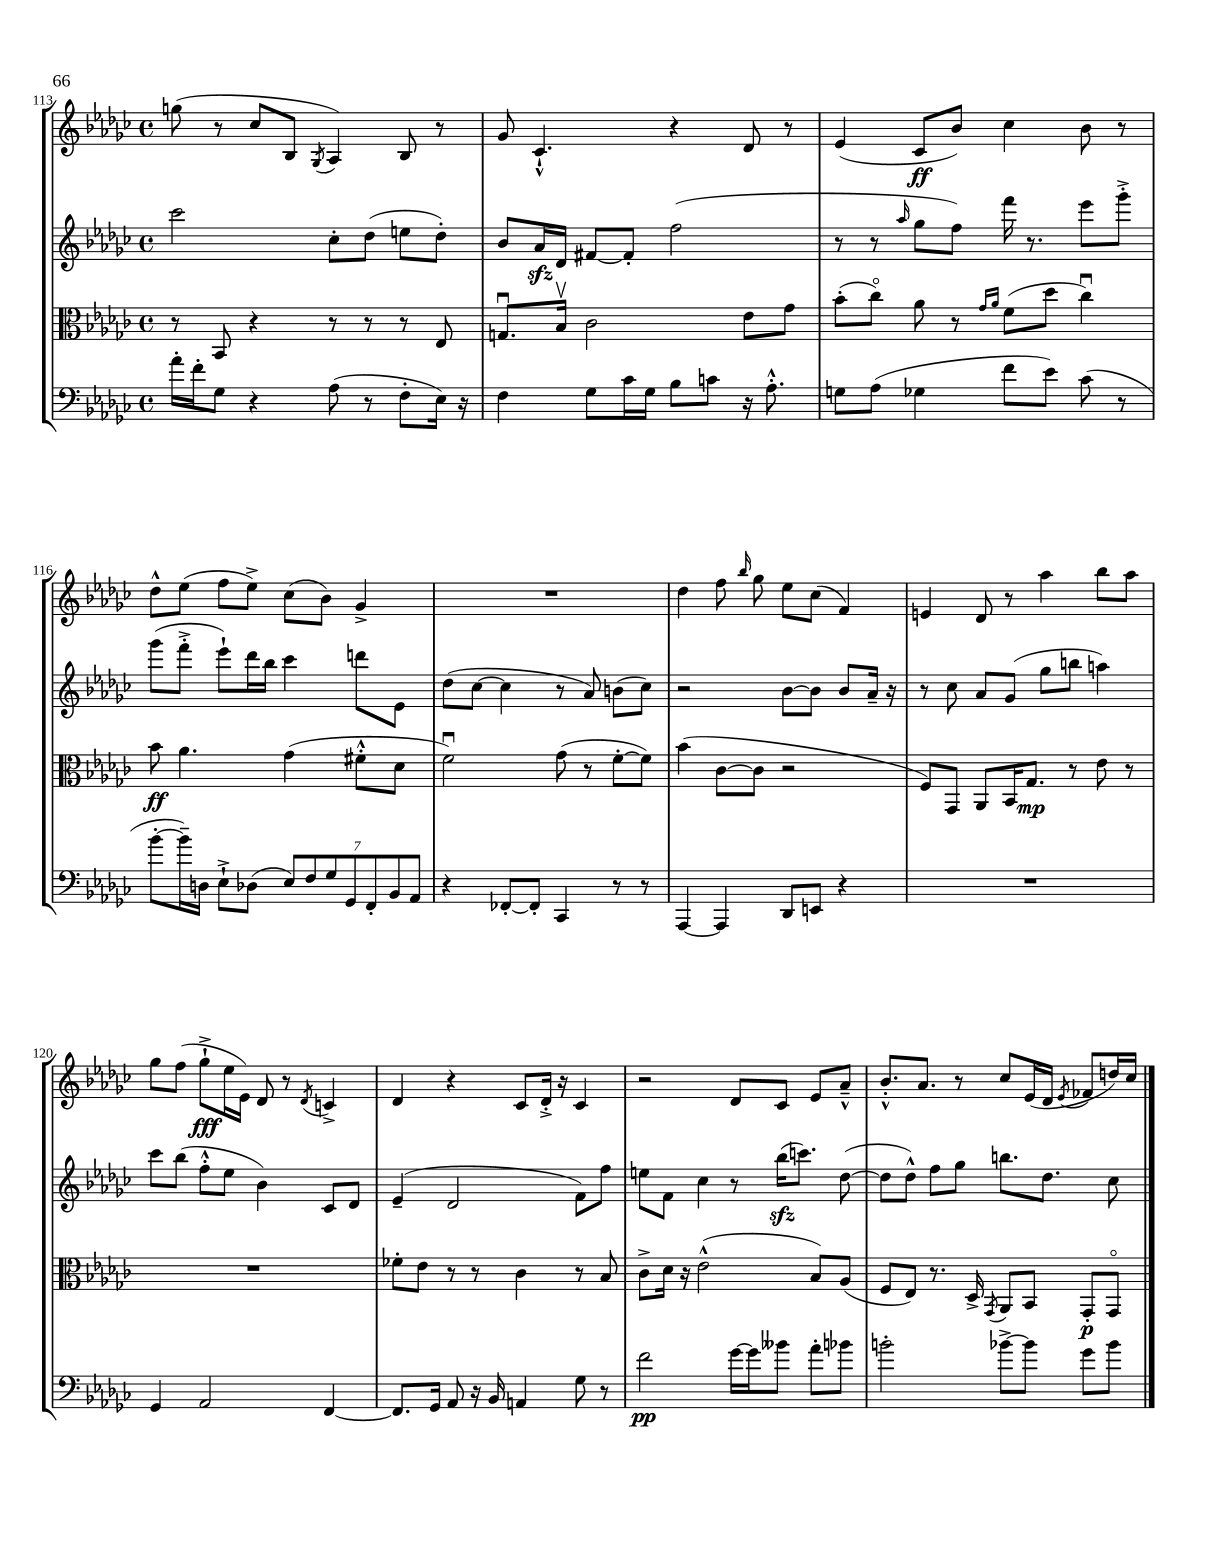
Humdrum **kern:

**kern	**kern	**kern	**kern
*staff4	*staff3	*staff2	*staff1
*clefF4	*clefC3	*clefG2	*clefG2
*k[b-e-a-d-g-c-]	*k[b-e-a-d-g-c-]	*k[b-e-a-d-g-c-]	*k[b-e-a-d-g-c-]
*M4/4	*M4/4	*M4/4	*M4/4
*met(c)	*met(c)	*met(c)	*met(c)
16a-'	8r	2ccc-	(8gg
16f'	.	.	.
8G-	8BB-	.	8r
4r	4r	.	8cc-
.	.	.	8B-
.	.	.	8qG-
(8A-	8r	8cc-'	4A-)
8r	8r	(8dd-	.
8F'	8r	8ee	8B-
16E-)	8E-	8dd-')	8r
16r	.	.	.
=	=	=	=
4F	8.Gu	8b-	8g-
.	.	16a-	4.c-`^^
.	16B-v	16d-	.
8G-	2c-	[8f#	.
16c-	.	8f#']	.
16G-	.	.	.
8B-	.	(2ff	4r
8c	.	.	.
16r	8e-	.	8d-
8.A-'^^	.	.	.
.	8g-	.	8r
=	=	=	=
8G	(8b-'	8r	(4e-
(8A-	8cc-o)	8r	.
.	.	16qqaa-	.
4G-	8a-	8gg-	8c-
.	8r	8ff)	8b-)
.	16qqg-	.	.
.	16qqa-	.	.
8f	(8f	16fff	4cc-
.	.	8.r	.
8e-)	8dd-	.	.
(8c-	4cc-u)	8eee-	8b-
8r	.	8ggg-'^	8r
=	=	=	=
[8b-'	8b-	(8ggg-	8dd-^^
16b-~])	4.a-	8fff'^	(8ee-
16D	.	.	.
8E-`^	.	8eee-`)	8ff
(8D-	.	16ddd-	8ee-^)
.	.	16bb-	.
14E-)	(4g-	4ccc-	(8cc-
14F	.	.	.
.	.	.	8b-)
14G-	.	.	.
14GG-	.	.	.
.	8f#'^^	8ddd	4g-^
14FF'	.	.	.
14BB-	.	.	.
.	8d-	8e-	.
14AA-	.	.	.
=	=	=	=
4r	2fu)	(8dd-	1r
.	.	[8cc-	.
[8FF-'	.	4cc-]	.
8FF-']	.	.	.
4CC-	(8g-	8r	.
.	8r	8a-)	.
8r	[8f'	(8b	.
8r	8f])	8cc-)	.
=	=	=	=
[4AAA-	(4b-	2r	4dd-
4AAA-]	[8c-	.	8ff
.	.	.	16qqbb-
.	8c-]	.	8gg-
8DD-	2r	[8b-	8ee-
8EE	.	8b-]	(8cc-
4r	.	8b-	4f)
.	.	16a-~	.
.	.	16r	.
=	=	=	=
1r	8F)	8r	4e
.	8GG-	8cc-	.
.	8AA-	8a-	8d-
.	16BB-	(8g-	8r
.	8.G-	.	.
.	.	8gg-	4aa-
.	8r	8bb	.
.	8e-	4aa)	8bb-
.	8r	.	8aa-
=	=	=	=
4GG-	1r	8ccc-	8gg-
.	.	(8bb-	(8ff
2AA-	.	8ff'^^	8gg-`^
.	.	8ee-	16ee-
.	.	.	16e-)
.	.	4b-)	8d-
.	.	.	8r
.	.	.	8qd-
[4FF	.	8c-	4c^
.	.	8d-	.
=	=	=	=
8.FF]	8f-'	(4e-~	4d-
.	8e-	.	.
16GG-	.	.	.
8AA-	8r	2d-	4r
16r	8r	.	.
16BB-	.	.	.
4AA	4c-	.	8c-
.	.	.	16d-'^
.	.	.	16r
8G-	8r	8f)	4c-
8r	8B-	8ff	.
=	=	=	=
2f	8c-^	8ee	2r
.	16d-	8f	.
.	16r	.	.
.	(2e-^^	4cc-	.
[16g-	.	8r	8d-
16g-]	.	.	.
8b--	.	(16bb-	8c-
.	.	8.ccc)	.
8a-'	8B-)	.	8e-
8b-	(8A-	([8dd-	8a-~^^
=	=	=	=
2b'	8F	8dd-]	8.b-'^^
.	8E-)	8dd-^^)	.
.	.	.	8.a-
.	8.r	8ff	.
.	.	8gg-	8r
.	16D-^	.	.
.	8qGG-	.	.
[8b-^	8AA-	8.bb	8cc-
8b-]	8BB-	.	(16e-
.	.	8.dd-	16d-
.	.	.	8qe-
8g-	8GG-'	.	8f-
8b-	8GG-o	8cc-	16dd)
.	.	.	16cc-
==	==	==	==
*-	*-	*-	*-
